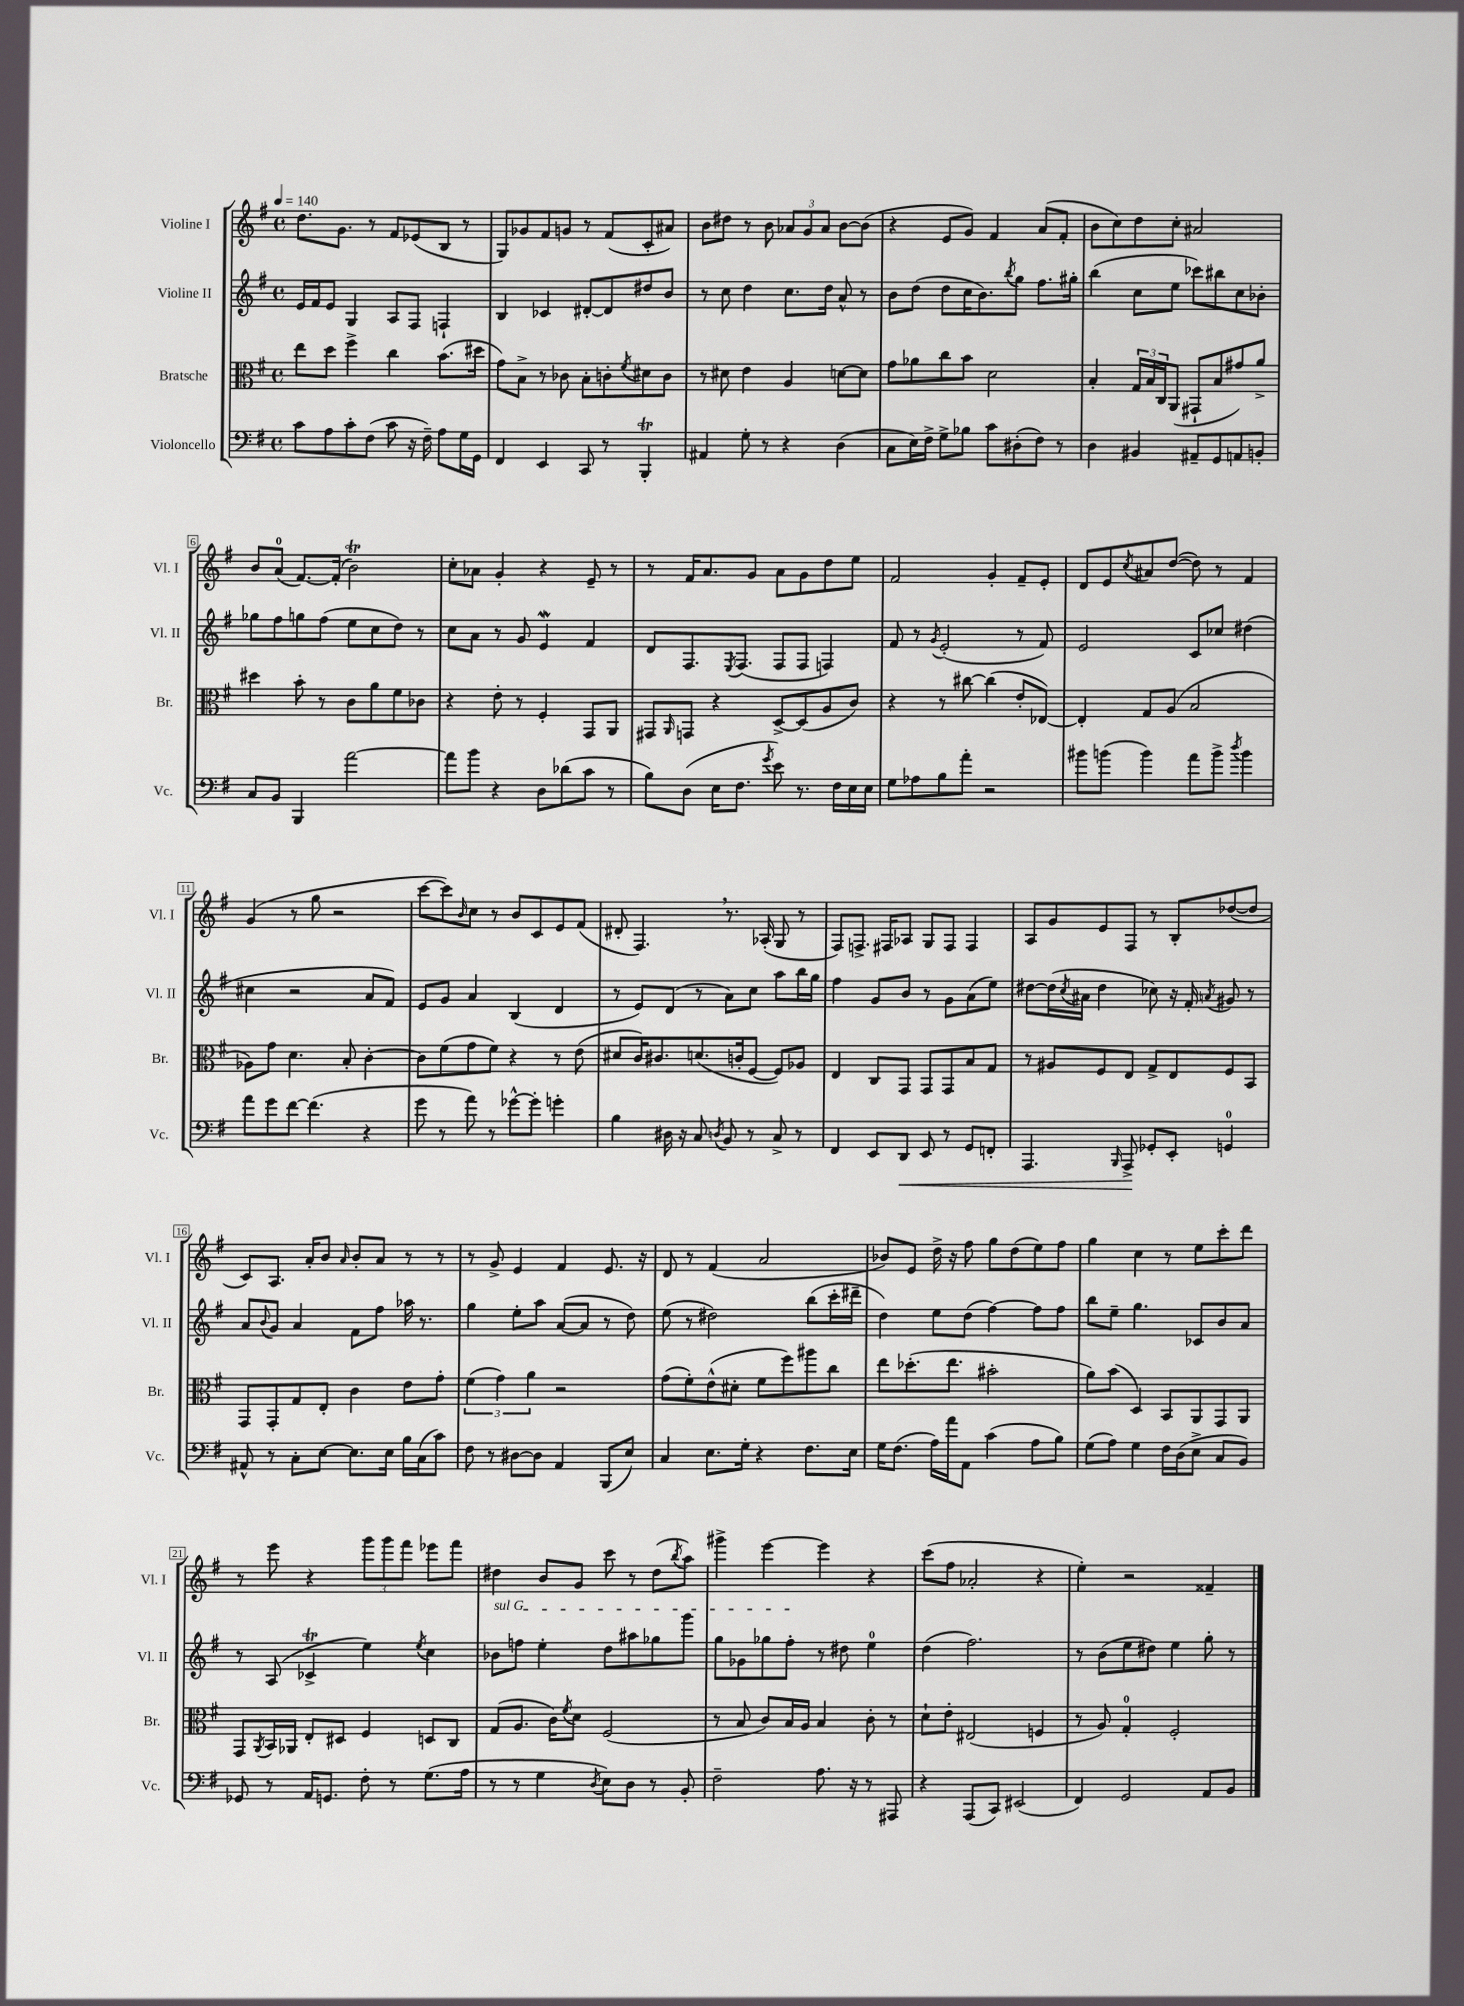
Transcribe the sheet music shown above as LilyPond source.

<<
\new StaffGroup <<
\new Staff = "s0" \with { instrumentName = "Violine I" shortInstrumentName = "Vl. I" } {
    \clef treble \key g \major \defaultTimeSignature \time 4/4 \tempo 4 = 140
    d''8. g'8. r8 fis'8 ees'8( b8 r8 |
    g8) ges'8 fis'8 g'8 r8 fis'8( c'8-. ais'8) |
    b'8 dis''8 r8 b'8 \tuplet 3/2 { aes'8 g'8 aes'8 } b'8~ b'8( |
    r4 e'8 g'8) fis'4 a'8( fis'8-. |
    b'8 c''8) d''8 c''8-. ais'2 |
    b'8 a'8-0( fis'8.~) fis'16-.( b'2\trill) |
    c''8-. aes'8 g'4-. r4 e'8-- r8 |
    r8 fis'16 a'8. g'8 a'8 g'8 d''8 e''8 |
    fis'2 g'4-. fis'8-- e'8-. |
    d'8 e'8 \acciaccatura { c''8 } ais'8 d''8~( d''8) r8 fis'4 |
    g'4( r8 g''8 r2 |
    c'''8~ c'''8) \grace { b'16 } c''8 r8 b'8 c'8 e'8 fis'8( |
    dis'8-. fis4.) \breathe r8. aes16-.( g8 r8 |
    fis8) f8.-> fis16 aes8 g8 fis8 fis4 |
    a8 g'8 e'8 fis8 r8 b8-. des''8~( des''8 |
    c'8) a8. a'16-. b'8 \grace { a'16 } b'8-. a'8 r8 r8 |
    r8 g'8-> e'4 fis'4 e'8. r16 |
    d'8 r8 fis'4( a'2 |
    bes'8) e'8 d''16-> r16 fis''8 g''8 d''8( e''8) fis''8 |
    g''4 c''4 r8 e''8 c'''8-. d'''8 |
    r8 e'''8 r4 \tuplet 3/2 { g'''8 g'''8 fis'''8 } ees'''8 fis'''8 |
    dis''4 b'8 g'8 c'''8 r8 dis''8( \acciaccatura { b''8 } a''8) |
    gis'''4-> e'''4~ e'''4 r4 |
    c'''8( fis''8 aes'2-. r4 |
    e''4-.) r2 fisis'4-- \bar "|." |
}
\new Staff = "s1" \with { instrumentName = "Violine II" shortInstrumentName = "Vl. II" } {
    \clef treble \key g \major \defaultTimeSignature \time 4/4
    e'16 fis'16 e'8 g4 a8 fis8 f4-! |
    b4 ces'4 dis'8~-. dis'8 dis''8 b'8 |
    r8 c''8 d''4 c''8. d''16 a'8-^ r8 |
    b'8 d''8( d''8 c''16 b'8.) \acciaccatura { b''8 } g''8 fis''8. gis''16-. |
    b''4( c''8 e''8 ces'''8) bis''8 c''8 bes'8-. |
    ges''8 fis''8 g''8 fis''8( e''8 c''8 d''8) r8 |
    c''8 a'8 r8 g'8 e'4\mordent fis'4 |
    d'8 fis8. \acciaccatura { e8 } fis8.( fis8 fis8 f4) |
    fis'8 r8 \acciaccatura { g'8 } e'2-.( r8 fis'8) |
    e'2 c'8 ces''8 dis''4( |
    cis''4 r2 a'8 fis'8) |
    e'8 g'8 a'4 b4( d'4 |
    r8 e'8) d'8( r8 a'8) c''8 a''8 b''16 g''16 |
    fis''4 g'8 b'8 r8 g'8 a'8( e''8) |
    dis''8~ dis''16( \acciaccatura { c''8 } ais'16 dis''4 ces''8) r16 fis'16-. \acciaccatura { a'8 } gis'8 r8 |
    a'8 \appoggiatura { b'8 } g'8 a'4 fis'8 fis''8 aes''16 r8. |
    g''4 e''8-. a''8 a'8~( a'8 r8 d''8) |
    e''8( r8 dis''2) b''8( c'''16-. dis'''16-- |
    d''4) e''8 d''8( fis''4~) fis''8 fis''8 |
    b''8 e''8-- g''4. ces'8 b'8 a'8 |
    r8 a8( ces'4->\trill e''4) \acciaccatura { e''8 } c''4 |
    \once \override TextSpanner.bound-details.left.text = \markup { \italic "sul G" } bes'8\startTextSpan f''8 e''4-. d''8 ais''8 ges''8 g'''8 |
    g''8 ges'8 ges''8 fis''8-.\stopTextSpan r8 dis''8 e''4-0 |
    d''4( fis''2.) |
    r8 b'8( e''8 dis''8) e''4 g''8-. r8 \bar "|." |
}
\new Staff = "s2" \with { instrumentName = "Bratsche" shortInstrumentName = "Br." } {
    \clef alto \key g \major \defaultTimeSignature \time 4/4
    e''8 d''8 fis''4-> c''4 b'8.( dis''16 |
    g'8) b8-> r8 ces'8 b8-. c'8-. \acciaccatura { fis'8 } dis'8 c'8 |
    r8 dis'8 e'4 a4 d'8~ d'8 |
    g'8 aes'8 c''8 b'8 d'2 |
    b4-. \tuplet 3/2 { g16 b16 c16 } a,8( gis,8-! b8 gis'8) a'8-> |
    dis''4 b'8-. r8 c'8 a'8 fis'8 ces'8 |
    r4 e'8-. r8 fis4-. g,8 a,8 |
    gis,8 \grace { a,16 } g,8 r4 d8~-> d8( a8 c'8) |
    r4 r8 cis''8~ cis''4( e'8-. ees8~) |
    ees4-. g8 a8( b2 |
    aes8) g'8 d'4. b8-. c'4~-. |
    c'8 fis'8( g'8 fis'8) r4 r8 e'8( |
    dis'8 c'16) cis'8. d'8.( c'16-. fis8~ fis8) aes8 |
    e4 c8 g,8 g,8 g,8 b8 g8 |
    r8 ais8 fis8 e8 g8-> e8 fis8 b,8 |
    g,8 g,8-. g8 e8-. c'4 e'8 g'8-. |
    \tuplet 3/2 { fis'4( g'4) a'4 } r2 |
    g'8( fis'8-.) e'8-^( dis'8-. fis'8 fis''8) ais''8 c''8 |
    e''8 des''8.-.( e''8. bis'2-. |
    a'8) b'8( d4) b,8 a,8 g,8 a,8 |
    g,8 \acciaccatura { a,8 } b,16 aes,16 e8-. dis8 fis4 d8 c8 |
    g8( a8. c'16) \acciaccatura { fis'8 } d'8 fis2( |
    r8 b8 c'8) b16 a16 b4 c'8-. r8 |
    d'8-! e'8-. eis2( f4 |
    r8 a8) g4-0-. fis2-. \bar "|." |
}
\new Staff = "s3" \with { instrumentName = "Violoncello" shortInstrumentName = "Vc." } {
    \clef bass \key g \major \defaultTimeSignature \time 4/4
    c'8 a8 c'8-. fis8( c'8 r16 fis16--) a8 g16 g,16 |
    fis,4 e,4 c,8 r8 b,,4-.\trill |
    ais,4 g8-. r8 r4 d4( |
    c8 e16) fis16-> g8-> bes8 c'8 dis8-.( fis8) r8 |
    d4 bis,4 ais,8-- g,8 a,8 b,8-. |
    c8 b,8 b,,4 a'2~ |
    a'8 b'8 r4 d8 des'8( c'8 r8 |
    b8) d8( e16 fis8. \acciaccatura { g'8 } e'8) r8. fis16 e16 e16 |
    g8 aes8 b8 a'8-. r2 |
    bis'8 b'8( b'4) a'8 b'8-> \acciaccatura { d''8 } b'4 |
    a'8 g'8 fis'8~ fis'4.( r4 |
    g'8 r8 a'8) r8 ges'8~-^ ges'8-. g'4-. |
    b4 dis16 r16 c8 \acciaccatura { d8 } b,8 r8 c8-> r8 |
    fis,4 e,8 d,8\< e,8 r8 g,8 f,8-. |
    a,,4. \grace { b,,16 } a,,8->\! ges,8-. e,8-. g,4-0 |
    ais,8-^ r8 c8-. e8~ e8. e16 b16 c16( c'8) |
    fis8 r8 dis8~ dis8 a,4 b,,8( e8) |
    c4 e8. g16-. r4 fis8. e16 |
    g16 fis8.( a16) a'16 a,8 c'4( a8 b8) |
    g8( a8) g4 fis16 d16( e8-> c8 b,8) |
    ges,8 r8 a,16 g,8. fis8-. r8 g8.( a16 |
    r8 r8 g4 \acciaccatura { d8 } e8) d8 r8 b,8-. |
    fis2-- a8. r16 r8 ais,,8 |
    r4 a,,8( c,8) eis,2( |
    fis,4) g,2 a,8 b,8 \bar "|." |
}
>>
>>
\layout { \context { \Score \override BarNumber.stencil = #(make-stencil-boxer 0.1 0.3 ly:text-interface::print) } }
